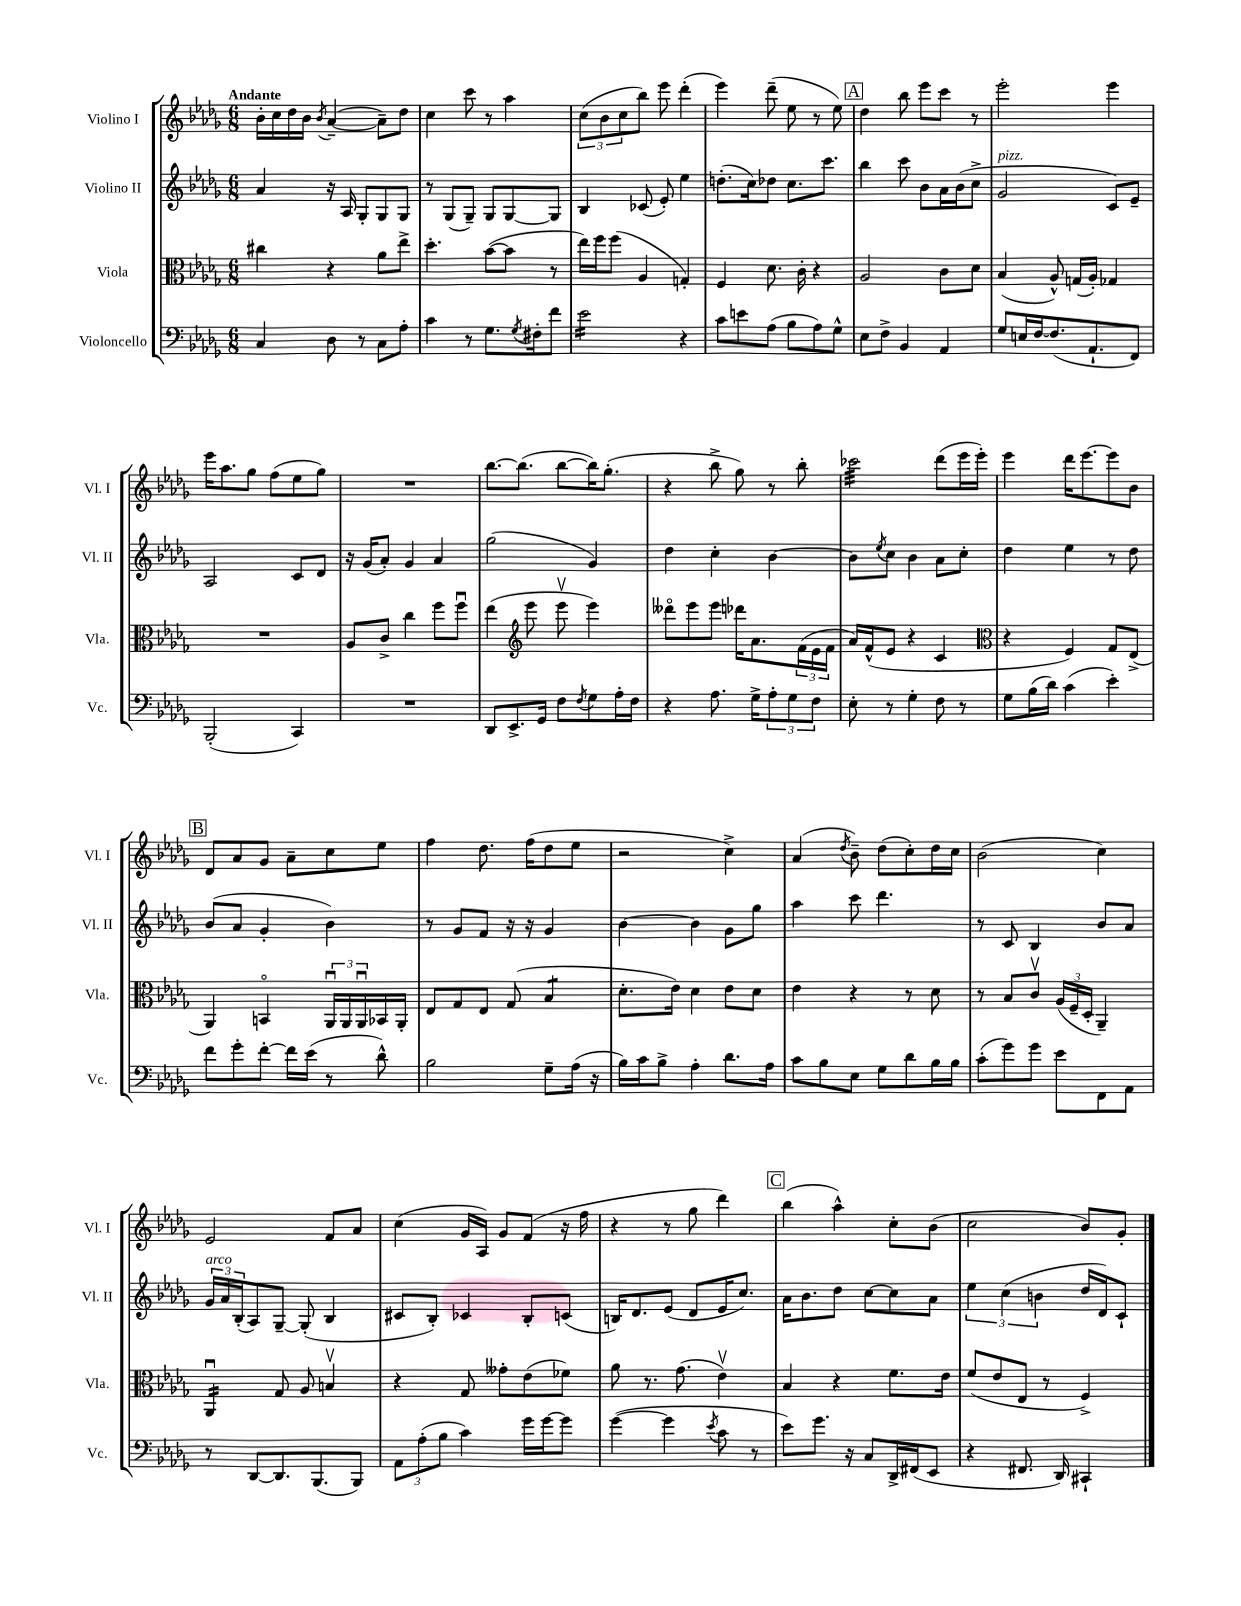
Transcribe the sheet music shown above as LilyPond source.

<<
\new StaffGroup <<
\new Staff = "s0" \with { instrumentName = "Violino I" shortInstrumentName = "Vl. I" } {
    \clef treble \key des \major \numericTimeSignature \time 6/8 \tempo "Andante"
    bes'16-. c''16 des''16 bes'16 \acciaccatura { bes'8 } aes'4~--( aes'8--) des''8 |
    c''4 c'''8 r8 aes''4 |
    \tuplet 3/2 { c''8( bes'8 c''8 } bes''8) ees'''8 des'''4-.( |
    ees'''4) des'''8--( ees''8 r8 ees''8) |
    \mark \markup { \box "A" } des''4 bes''8 ees'''8 c'''8 r8 |
    ees'''2-. ees'''4 |
    ees'''16 aes''8. ges''8 f''8( ees''8 ges''8) |
    R2. |
    bes''8.~ bes''8.( bes''8~ bes''16) ges''8.-.( |
    r4 bes''8-> ges''8) r8 bes''8-. |
    ces'''2:32 des'''8( ees'''16 ees'''16-.) |
    ees'''4 des'''16 ees'''8.~ ees'''8 bes'8 |
    \mark \markup { \box "B" } des'8 aes'8 ges'8 aes'8-- c''8 ees''8 |
    f''4 des''8. f''16( des''8 ees''8 |
    r2 c''4->) |
    aes'4( \acciaccatura { des''8 } bes'8--) des''8( c''8-.) des''16 c''16 |
    bes'2( c''4) |
    ees'2 f'8 aes'8 |
    c''4( ges'16 aes16) ges'8 f'8( r16 f''16 |
    r4 r8 ges''8 des'''4) |
    \mark \markup { \box "C" } bes''4( aes''4-^) c''8-. bes'8( |
    c''2 bes'8) ges'8-. \bar "|." |
}
\new Staff = "s1" \with { instrumentName = "Violino II" shortInstrumentName = "Vl. II" } {
    \clef treble \key des \major \numericTimeSignature \time 6/8
    aes'4 r16 aes16 ges8-. ges8 ges8 |
    r8 ges8( ges8--) ges8 ges8~ ges8 |
    bes4 ces'8( ees'8-.) ees''4 |
    d''8.-.( c''16) des''8 c''8. c'''8. |
    \mark \markup { \box "A" } bes''4 c'''8 bes'8 aes'16 bes'16( c''8-> |
    ges'2^\markup { \italic "pizz." } c'8) ees'8-- |
    aes2 c'8 des'8 |
    r16 ges'16( aes'8-.) ges'4 aes'4 |
    ges''2( ges'4) |
    des''4 c''4-. bes'4~ |
    bes'8 \acciaccatura { ees''8 } c''8 bes'4 aes'8 c''8-. |
    des''4 ees''4 r8 des''8 |
    \mark \markup { \box "B" } bes'8( aes'8 ges'4-. bes'4) |
    r8 ges'8 f'8 r16 r16 ges'4 |
    bes'4~ bes'4 ges'8 ges''8 |
    aes''4 c'''8 des'''4. |
    r8 c'8 bes4 bes'8 aes'8 |
    \tuplet 3/2 { ges'16^\markup { \italic "arco" } aes'16 bes16-.( } aes8) ges8~-- ges8-.( bes4 |
    cis'8 bes8-.) ces'4 bes8-. c'8( |
    b16) des'8. ees'8( des'8 ees'16 c''8.) |
    \mark \markup { \box "C" } aes'16 bes'8. des''8 c''8~ c''8 aes'8 |
    \tuplet 3/2 { ees''4 c''4( b'4 } des''16 des'16) c'8-! \bar "|." |
}
\new Staff = "s2" \with { instrumentName = "Viola" shortInstrumentName = "Vla." } {
    \clef alto \key des \major \numericTimeSignature \time 6/8
    cis''4 r4 aes'8 ees''8-> |
    des''4.-. bes'8~( bes'8 r8 |
    ees''16) f''16 f''8( aes4 g4-.) |
    f4 des'8. c'16-. r4 |
    \mark \markup { \box "A" } aes2 c'8 des'8 |
    bes4( aes8-^) g16( aes16-.) ges4 |
    R2. |
    aes8 c'8-> c''4 f''8 f''8\downbow |
    ees''4( \clef treble ees'''8 ees'''8\upbow ees'''4) |
    deses'''8\flageolet ees'''8 ees'''8 des'''16 aes'8. \tuplet 3/2 { f'16( ees'16 f'16 } |
    aes'16) f'16-^( ees'8 r4 c'4 |
    \clef alto r4 f4) ges8 ees8->( |
    \mark \markup { \box "B" } aes,4) b,4\flageolet \tuplet 3/2 { aes,16\downbow aes,16 aes,16\downbow } bes,16 aes,16-. |
    ees8 ges8 ees8 ges8( bes4:8 |
    des'8.-. ees'16) des'4 ees'8 des'8 |
    ees'4 r4 r8 des'8 |
    r8 bes8 c'8\upbow \tuplet 3/2 { aes16( f16-- des16-. } aes,4--) |
    aes,4:16\downbow ges8 aes8 b4\upbow |
    r4 ges8 geses'8-. ees'8( fes'8) |
    aes'8 r8. ges'8.( ees'4\upbow) |
    \mark \markup { \box "C" } bes4 r4 f'8. ees'16 |
    f'8( ees'8 ees8 r8 f4->) \bar "|." |
}
\new Staff = "s3" \with { instrumentName = "Violoncello" shortInstrumentName = "Vc." } {
    \clef bass \key des \major \numericTimeSignature \time 6/8
    c4 des8 r8 c8 aes8-. |
    c'4 r8 ges8. \acciaccatura { ges8 } fis16-. f'8 |
    ees'2:16 r4 |
    c'8 e'8 aes8( bes8 aes8) ges8-^ |
    \mark \markup { \box "A" } ees8 f8-> bes,4 aes,4 |
    ges8 e16 f16~ f8.( aes,8.-! f,8) |
    bes,,2-.( c,4) |
    R2. |
    des,8 ees,8.-> ges,16 f8 \acciaccatura { f8 } ges8 aes16-. f16 |
    r4 aes8. ges16-> \tuplet 3/2 { aes8-. ges8 f8 } |
    ees8-. r8 ges4-. f8 r8 |
    ges8 bes16( des'16) c'4( ees'4-.) |
    \mark \markup { \box "B" } f'8 ges'8-. f'8~-. f'16 ees'16( r8 des'8-^) |
    bes2 ges8-- aes16( r16 |
    bes16) c'16 bes8-> aes4-. des'8. aes16 |
    c'8 bes8 ees8 ges8 des'8 bes16 bes16 |
    c'8-.( ges'8) ges'8 ees'8 f,8 aes,8 |
    r8 des,8~ des,8. bes,,8.( bes,,8) |
    \tuplet 3/2 { aes,8 aes8-.( bes8 } c'4) ges'16 ges'16~ ges'8 |
    ges'4~( ges'4 \acciaccatura { ees'8 } c'8 r8 |
    \mark \markup { \box "C" } ees'8) ges'8. r16 c8 des,16-> fis,16( ees,8 |
    r4 fis,8. des,16) cis,4-! \bar "|." |
}
>>
>>
\layout { \context { \Score \remove "Bar_number_engraver" } }
